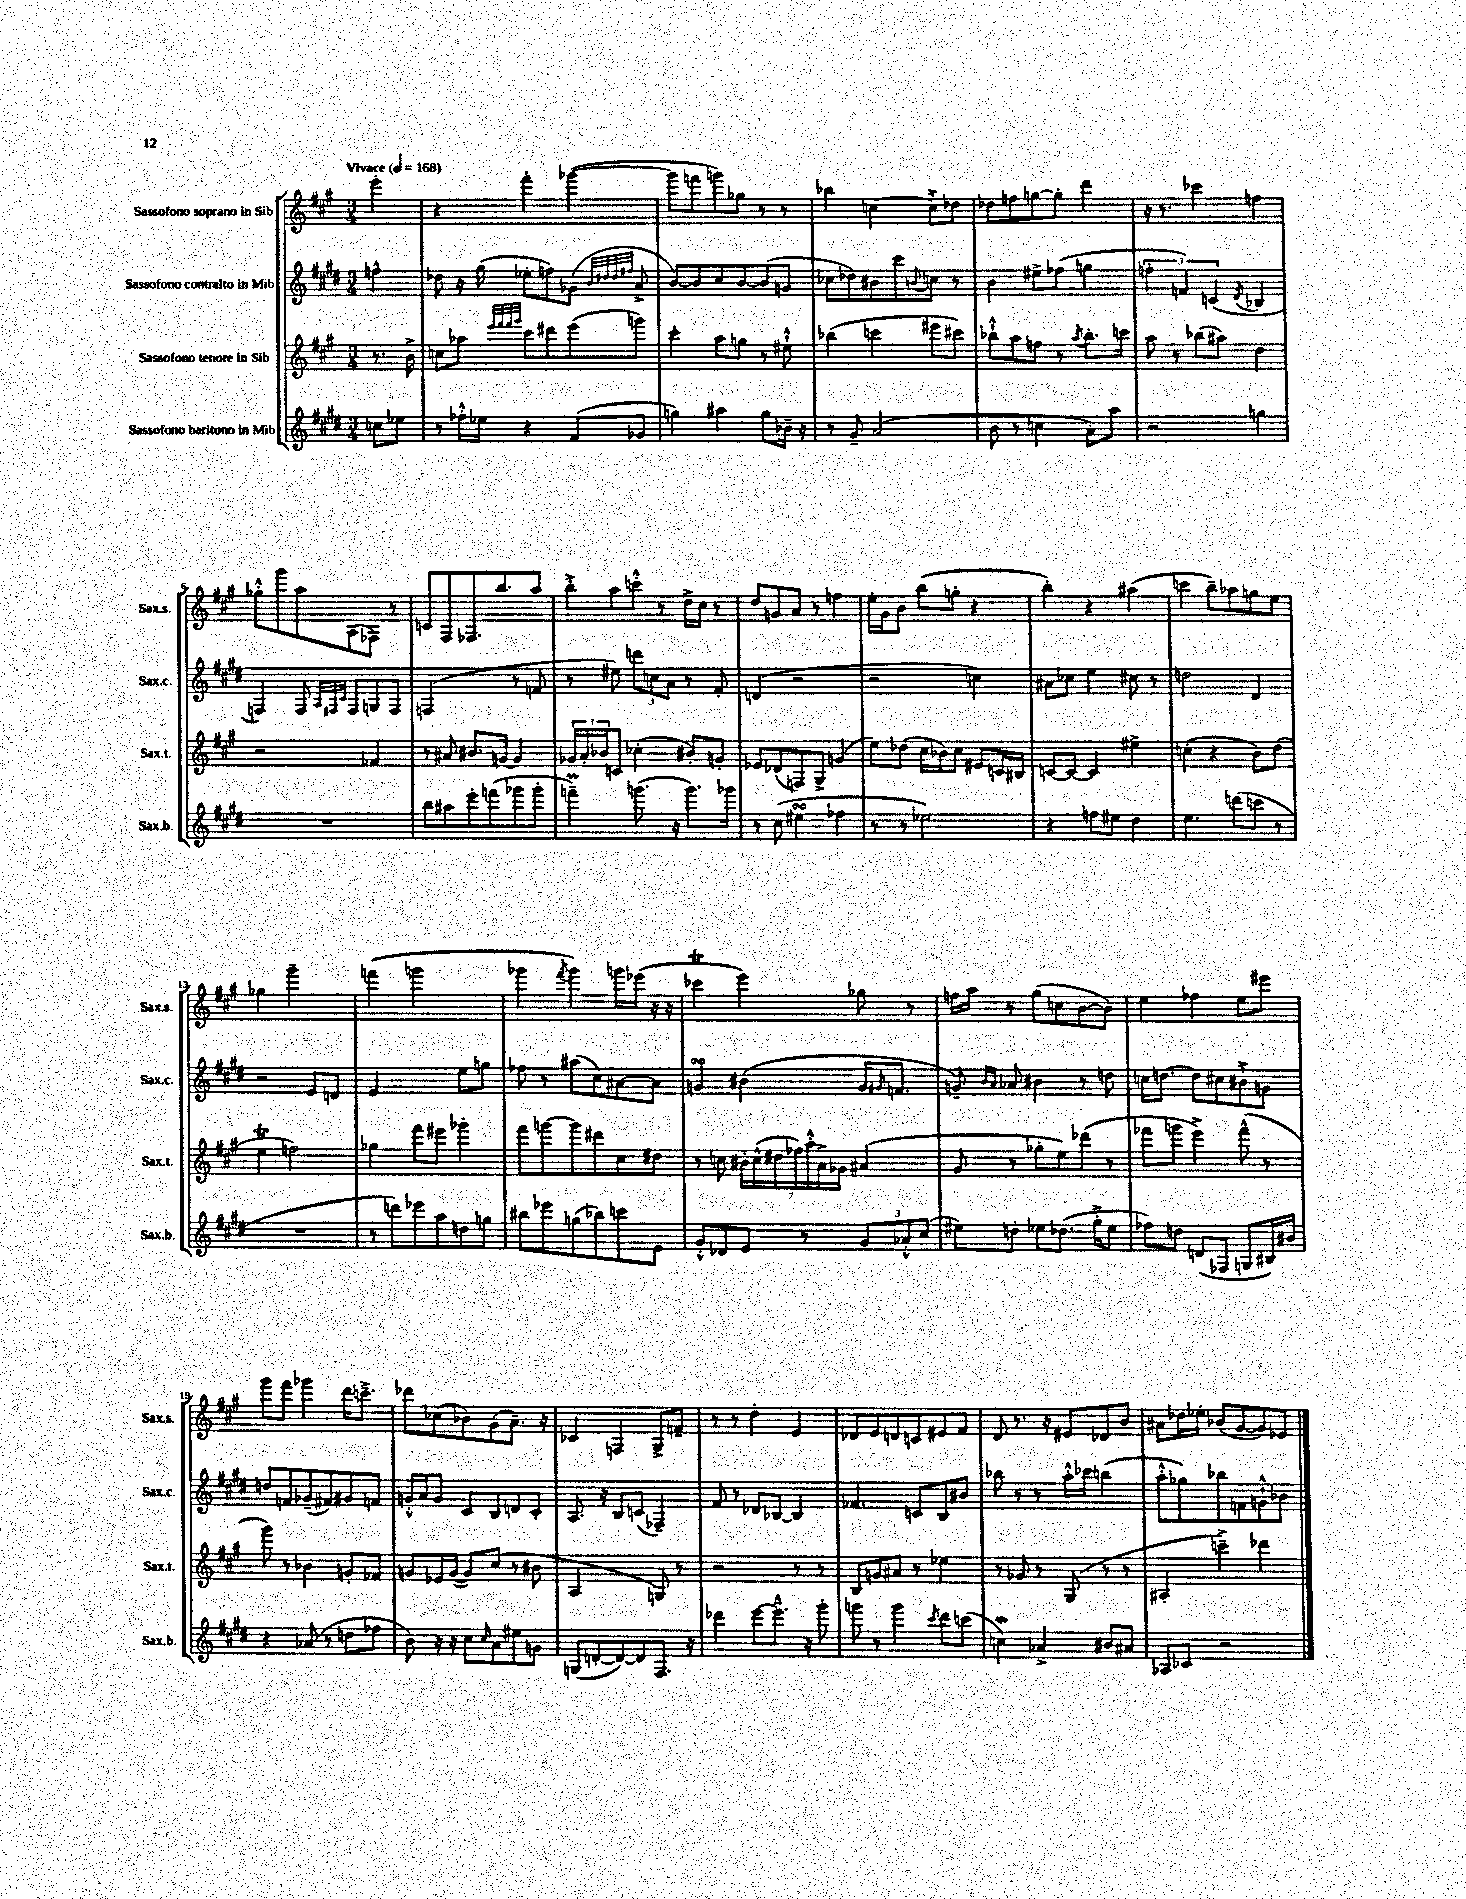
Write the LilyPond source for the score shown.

<<
\new StaffGroup <<
\new Staff = "s0" \with { instrumentName = "Sassofono soprano in Sib" shortInstrumentName = "Sax.s." } {
    \clef treble \key a \major \numericTimeSignature \time 3/4 \partial 4 \tempo "Vivace" 4 = 168
    e'''4-. |
    r4 fis'''4-. ges'''4~( |
    ges'''8 f'''8 g'''8) ges''8 r8 r8 |
    bes''4 c''4~ c''8-.-> des''8 |
    des''8 f''8 g''8~ g''8-. d'''4 |
    r16 r8. ces'''4 f''4 |
    ges''8-.-^ gis'''8 a''8 a8( fes8) r8 |
    c'8 fis8 fes8. b''8. a''8 |
    b''8-.-> a''8 c'''8-.-^ r8 d''16-> cis''16 r8 |
    d''8 g'8 a'8 r8 f''4 |
    e''16-. gis'16 b'8 b''8( g''8-. r4 |
    b''4-.) r4 ais''4( |
    c'''4 b''8--) aes''8 g''8 e''8 |
    ges''4 gis'''2-- |
    f'''4( g'''2 |
    ges'''4 \acciaccatura { fis'''8 } ges'''4) g'''16 ees'''16( r16 r16 |
    ces'''4\trill e'''4) ges''8 r8 |
    f''16 a''16 r8 gis''8( c''8 b'8~ b'8) |
    e''4 fes''4 e''8 eis'''8 |
    gis'''8 fis'''8 ges'''4 d'''16 c'''8.---> |
    des'''8 ces''8( bes'8) gis'8( a'8.--) r16 |
    ces'4 f4 gis8-> f'8-- |
    r8 r8 d''4-. e'4 |
    des'8 e'8 d'8 c'8 eis'8 fis'8 |
    d'8 r8. r16 eis'8 des'8 b'8 |
    ais'8 des''16 ees''16-. bes'8( gis'8~ gis'8) ees'8 \bar "|." |
}
\new Staff = "s1" \with { instrumentName = "Sassofono contralto in Mib" shortInstrumentName = "Sax.c." } {
    \clef treble \key e \major \numericTimeSignature \time 3/4 \partial 4
    f''4-^ |
    des''8 r16 gis''16( ees''8-. f''8) ges'8( \grace { b'32 dis''32 dis''32 fis''32 } a'8-> |
    b'8~) b'8 cis''8 b'8~ b'8( g'8 |
    ces''8 des''8) bis'8 cis'''8 \appoggiatura { b'8 } c''8 r8 |
    b'4 eis''8-> fes''8( g''4 |
    \tuplet 3/2 { f''4-. f'4) c'4( } \acciaccatura { dis'8 } bes4 |
    f4) f8 \grace { a32 fis32 cis'32 } fis8 g8 fis8 |
    f2( r8 f'8 |
    r8 eis''8) \tuplet 3/2 { d'''8 c''8 a'8 } r8 fis'8-. |
    d'4( r2 |
    r2 c''4) |
    ais'8 ces''8 e''4 cis''8 r8 |
    d''2 dis'4 |
    r2 e'8 d'8 |
    e'2 e''8 g''8 |
    fes''8 r8 ais''8( cis''8) ais'8~ ais'8 |
    g'4\turn bis'4( g'16 \grace { gis'16 } f'8. |
    g'8--) \grace { b'16 a'16 } aes'8 bis'4 r8 d''8 |
    c''16 d''8.~ d''8 cis''8 bis'8-!-> g'8 |
    d''8 f'8 ges'8--( fis'8) gis'8 f'8 |
    g'16-.-^ a'16 g'8 cis'8 b8 d'8 cis'8-. |
    a8. r16 b8 c'8( fes4--) |
    fis'8 r8 des'8 bes8~ bes4 |
    fes'4. c'8 b8 bis'8 |
    bes''8 r8 r8 a''16-.-^ ces'''16 b''4( |
    a''8-.-^ ges''8) bes''8 f'8 g'8-!-^ bes'8 \bar "|." |
}
\new Staff = "s2" \with { instrumentName = "Sassofono tenore in Sib" shortInstrumentName = "Sax.t." } {
    \clef treble \key a \major \numericTimeSignature \time 3/4 \partial 4
    r8. b'16-> |
    c''8 aes''8 \grace { e'''32 fis'''32 fis'''32 gis'''32 } cis'''8 dis'''8 e'''8( g'''8) |
    cis'''4-. a''8 g''8 r8 eis''8-!-^ |
    bes''4( c'''4 eis'''8 cis'''8) |
    bes''8-!-^ a''8 f''8 r8 \acciaccatura { a''8 } bes''8.-. c'''16 |
    a''8 r8 bes''8( ais''8) d''4 |
    r2 fes'4 |
    r8 ais'8 bis'8. g'16~ g'4 |
    \tuplet 3/2 { ges'16 a'16-. bes'16 } c'8 ces''4-.( bis'8-.) g'8-. |
    ees'8 des'8( f8) gis8-> g'4( |
    e''8) des''8( cis''16 bes'16) cis''8 eis'8 c'16 bis16 |
    c'8~ c'8~ c'4 eis''4-> |
    c''4-.( r4 b'8) d''8( |
    e''4\trill f''2) |
    ges''4 fis'''8 eis'''8 ges'''4-. |
    fis'''8 g'''8~ g'''8 dis'''8 cis''8 dis''8 |
    r8 c''8 \tuplet 7/4 { bis'16-. c''16-^( dis''16 fes''16) a''16-.-^ a'16-> ges'16 } ais'4( |
    gis'8 r8 ges''8-. e''8) des'''8( r8 |
    fes'''8 g'''8 e'''4->) fes'''8-^( r8 |
    gis'''8) r8 bes'4 g'8-. fes'8 |
    g'8 ees'16 g'16~( g'8) cis''8( r8 bis'8 |
    a2 g8) r8 |
    r2 r8 r8 |
    b8 g'8 ais'8 r8 ees''4 |
    r8 ges'8 r8 gis8( r8 r8 |
    ais4-. c'''4--->) des'''4 \bar "|." |
}
\new Staff = "s3" \with { instrumentName = "Sassofono baritono in Mib" shortInstrumentName = "Sax.b." } {
    \clef treble \key e \major \numericTimeSignature \time 3/4 \partial 4
    c''8 ees''8 |
    r8 fes''16-.-^ ees''16 r4 fis'8( ges'8 |
    g''4) ais''4 g''8 bes'16-- r16 |
    r8 gis'8-- a'2( |
    b'8 r8 c''4 a'8-.) a''8 |
    r2 g''4 |
    R2. |
    b''8 ais''8 e'''8-. f'''8( ges'''8 ges'''8-. |
    f'''4--\prall) g'''8.( r16 g'''8.) ges'''16 |
    r8 cis''8( eis''4\turn fes''4 |
    r8 r8 ees''2) |
    r4 f''8 eis''8 dis''4 |
    e''4. d'''8( c'''8 r8 |
    R2. |
    r8 d'''8) ees'''8 a''8 d''8 g''8 |
    bis''8 ees'''8 g''8( bes''8) c'''8 e'8 |
    gis'8-.-^ des'8 e'8 r8 \tuplet 3/2 { gis'8 aes'8-.-^ cis''8( } |
    eis''8) d''8-. ees''8 des''8.( gis''16-.-> ees''8 |
    fes''8) d''8 d'8( fes8 g8 bis16) bis'16 |
    r4 aes'8( r8 d''8 fes''8 |
    b'8) r16 r16 cis''8 \grace { cis''16 } a'8 eis''8 g'8 |
    g8( d'8~-. d'8~) d'8 fis8. r16 |
    des'''4 e'''8~ e'''8.---^ r16 gis'''8-. |
    g'''8 r8 g'''4 \acciaccatura { cis'''8 } dis'''8 c'''8( |
    c''4\mordent) aes'4-> bis'8 ais'8 |
    aes8 ces'8 r2 \bar "|." |
}
>>
>>
